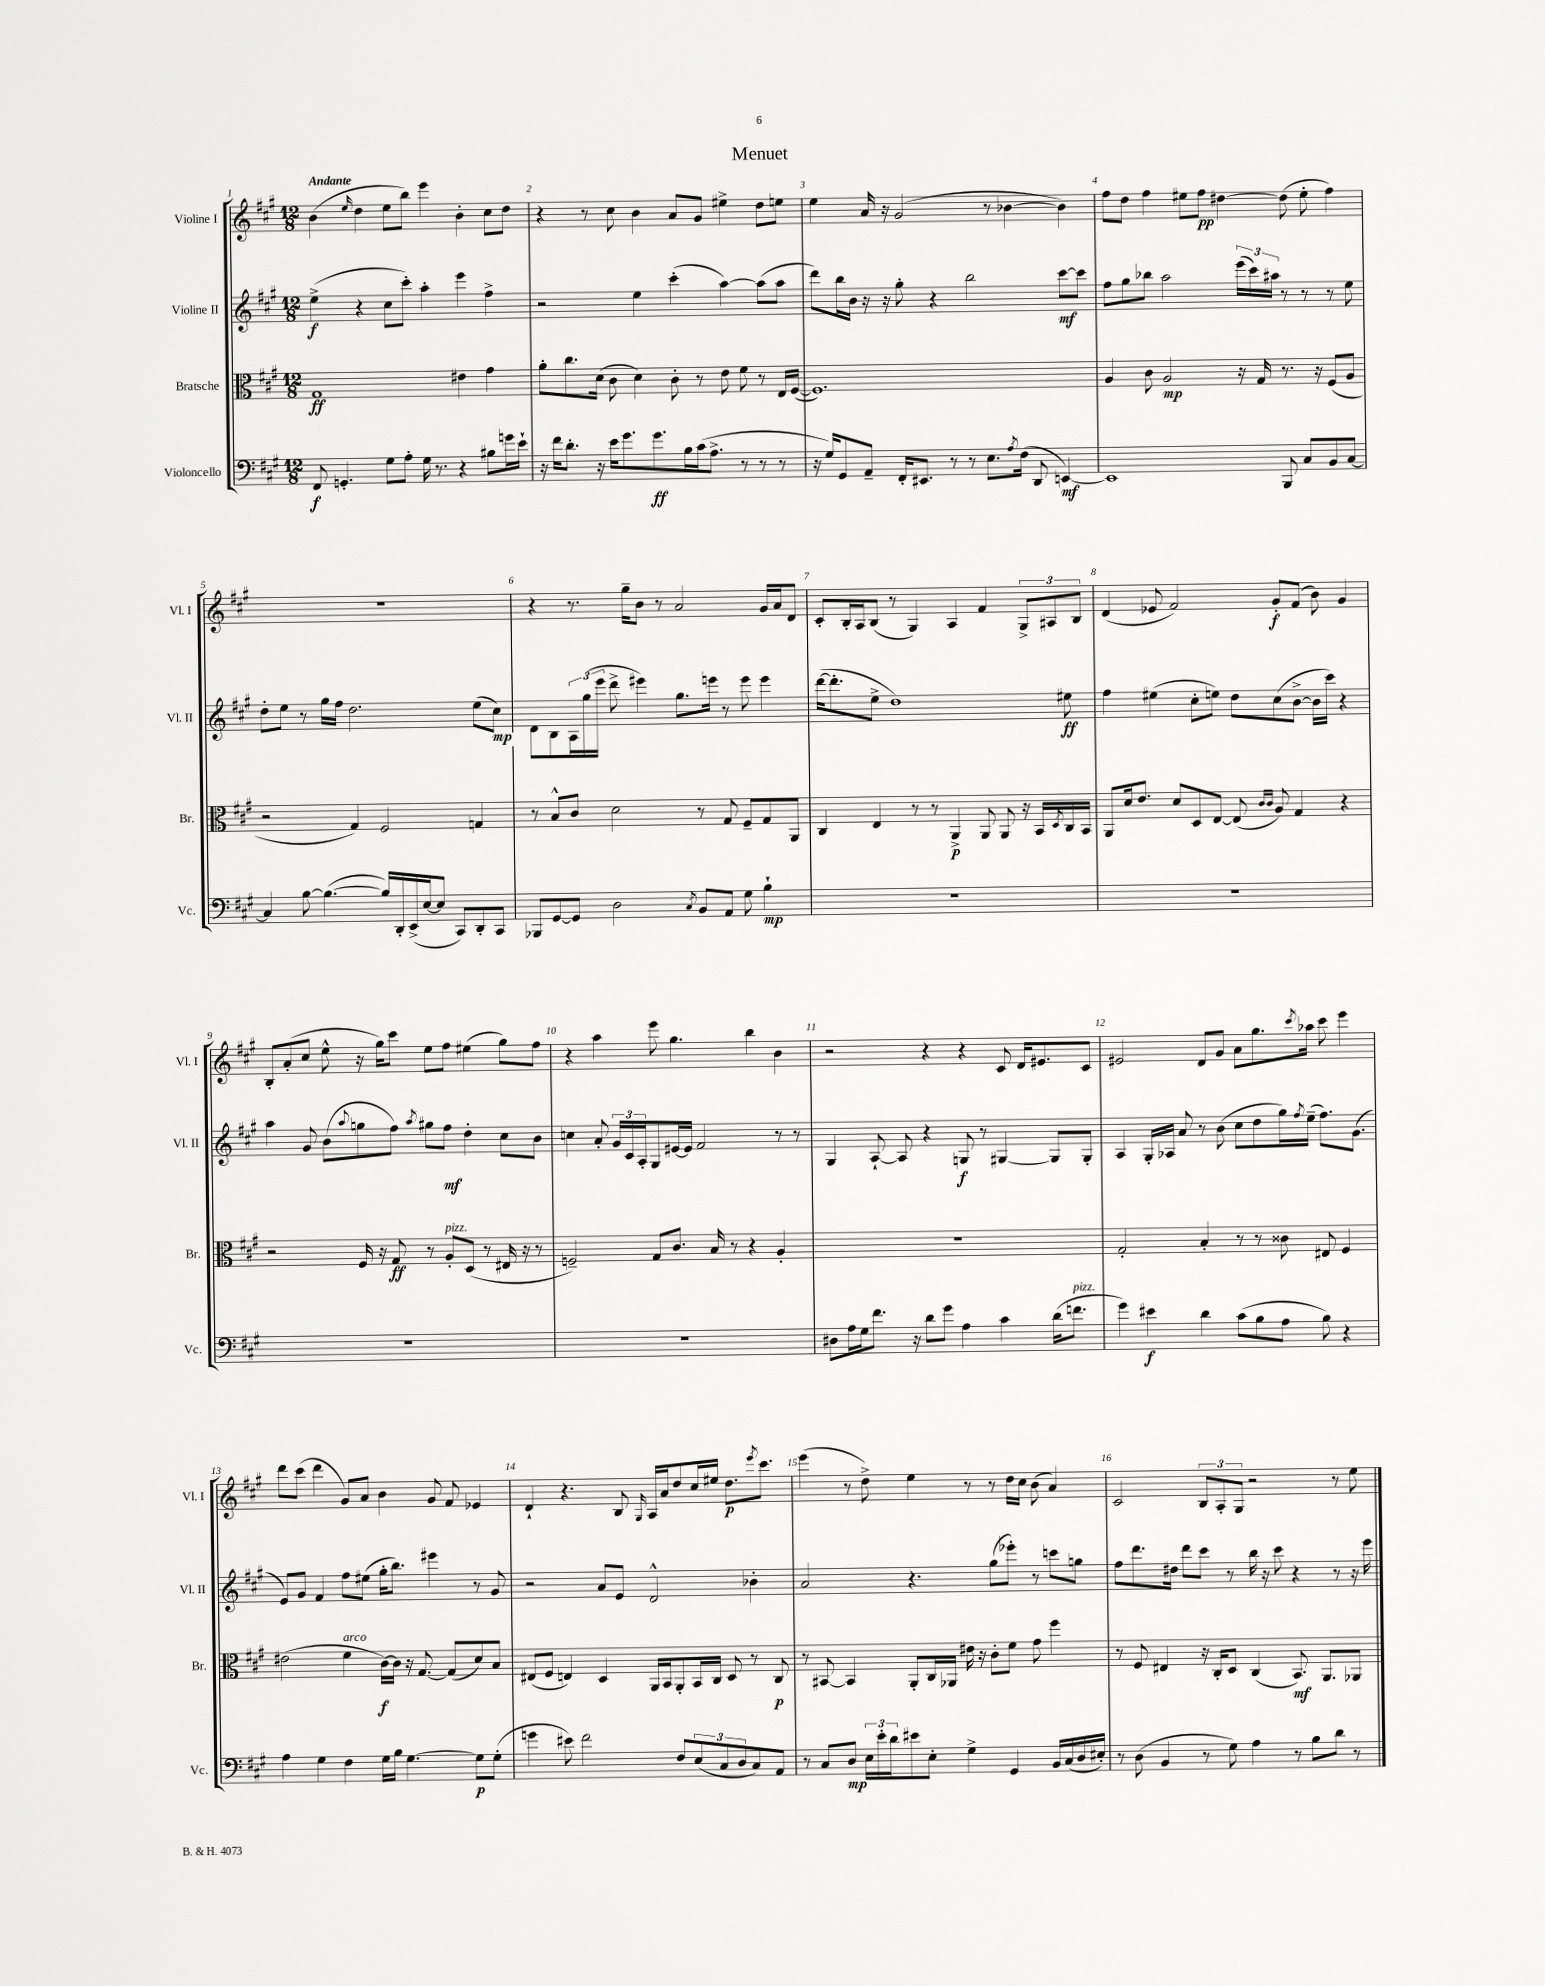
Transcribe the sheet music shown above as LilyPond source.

\header { title = "Menuet" }
<<
\new StaffGroup <<
\new Staff = "s0" \with { instrumentName = "Violine I" shortInstrumentName = "Vl. I" } {
    \clef treble \key a \major \numericTimeSignature \time 12/8 \tempo "Andante"
    b'4( \grace { e''16 } d''4 e''8 b''8) e'''4 b'4-. cis''8 d''8 |
    r4 r8 cis''8 b'4 a'8 gis'8 eis''4-> d''8 e''8 |
    e''4 a'16 r16 gis'2( r8 bes'4~ bes'4) |
    fis''8 d''8 fis''4 eis''8 fis''8\pp dis''4~ dis''8( eis''8-. fis''4) |
    R1. |
    r4 r8. gis''16-- b'8 r8 a'2 gis'16 a'16 d'8 |
    cis'8-. b16-. a16 b8( r8 gis4) a4 fis'4 \tuplet 3/2 { gis8-> ais8 b8 } |
    d'4( ees'8 fis'2) gis'8-.\f fis'8( b'8) gis'4 |
    b8-. a'8-.( cis''8 e''8-^ r16 gis''16) cis'''8 e''8 fis''8 eis''4( gis''8) fis''8 |
    r4 a''4 e'''8 gis''4. b''4 b'4 |
    r2 r4 r4 cis'8 d'16 eis'8. cis'8 |
    eis'2 d'8 gis'8 a'8 gis''8. \acciaccatura { cis'''8 } aes''16 cis'''8 e'''4 |
    d'''8 cis'''8( d'''4 gis'8) a'8 b'4 gis'8 fis'8 ees'4 |
    d'4-! r4. b8 \grace { gis16 } a16 a'16 d''8 cis''16 eis''16 d''8.\p \acciaccatura { e'''8 } cis'''8. |
    e'''4( r8 d''8->) e''4 r8 r8 d''16 cis''16 b'8( a'4) |
    cis'2 \tuplet 3/2 { b8 a8-. gis8 } r2 r8 e''8 \bar "|." |
}
\new Staff = "s1" \with { instrumentName = "Violine II" shortInstrumentName = "Vl. II" } {
    \clef treble \key a \major \numericTimeSignature \time 12/8
    e''4->\f( r4 cis''8 cis'''8-.) a''4-. e'''4 fis''4-> |
    r2 e''4 cis'''4-.( a''4~) a''8( a''8 |
    d'''8) b''16 b'16 r16 r16 gis''8-. r4 b''2 cis'''8~\mf cis'''8 |
    fis''8 gis''8 bes''8 a''2 \tuplet 3/2 { e'''16( cis'''16) ais''16 } r8 r8 r8 e''8 |
    d''8-. e''8 r8 gis''16 fis''16 d''2. e''8( cis''8\mp) |
    d'8 b8 \tuplet 3/2 { a16 gis''16( e'''16 } d'''8-> eis'''4) gis''8. e'''16 r8 e'''8 e'''4 |
    d'''16~( d'''8.-. e''8-> d''1) eis''8\ff |
    fis''4 eis''4( cis''8-. e''8) d''8 cis''8( b'8~-> b'16 cis'''16) r4 |
    a''4 gis'8 b'8( \appoggiatura { a''8 } g''8 fis''8) \acciaccatura { a''8 } gis''8 fis''8\mf d''4-. cis''8 b'8 |
    c''4 a'8-. \tuplet 3/2 { gis'16 cis'16 a16-. } gis8 eis'16~ eis'16 fis'2 r8 r8 |
    gis4 a8~-! a8 r4 g8\f r8 gis4~ gis8 gis8-. |
    a4 gis16-. aes16 a'8 r8 b'8( cis''8 d''8 gis''16) \acciaccatura { fis''8 } e''16--( fis''8.) gis'8.( |
    e'8) gis'8 fis'4 fis''8 eis''8( gis''16-. b''8.) eis'''4 r8 gis'8 |
    r2 a'8 e'8 d'2-^ bes'4-. |
    a'2 r4. gis''8( ees'''8-.) r8 c'''8 g''8 |
    fis''8 d'''8. dis''16 d'''8 cis'''8 r8 b''16 r16 cis'''8 r4 r8 r16 e'''16 \bar "|." |
}
\new Staff = "s2" \with { instrumentName = "Bratsche" shortInstrumentName = "Br." } {
    \clef alto \key a \major \numericTimeSignature \time 12/8
    gis1\ff eis'4 gis'4 |
    a'8-. cis''8. d'16( cis'8 d'4) cis'8-. r8 e'8 fis'8 r8 e16 fis16~( |
    fis1.) |
    a4 cis'8 a2\mp r16 gis16 r8. r16 fis8( a8 |
    r2 gis4) fis2 g4 |
    r8 b8-^ cis'8 d'2 r8 gis8 fis8-- gis8 a,8 |
    cis4 e4 r8 r8 a,4->\p a,8 a,8 r16 b,16 \acciaccatura { d8 } cis16 b,16 |
    a,8 d'16 e'8. d'8 d8 e8~ e8( \grace { cis'16 cis'16 } a8) gis4 r4 |
    r2 fis16 r16 gis8\ff r8 a8-.^\markup { \italic "pizz." } d8( r8 eis16 r16 r8 |
    f2--) gis8 cis'8. b16 r8 r4 a4-. |
    R1. |
    gis2-. b4-. r8 r8 cisis'8 eis8 fis4 |
    eis'2( fis'4^\markup { \italic "arco" } cis'16~\f) cis'16 r16 gis8.~ gis8( d'8) b8 |
    eis8( fis8 e4) d4 a,16 b,16 a,8-. b,16 cis16 d8 r8 cis8\p |
    r8 bis,8~ bis,4 a,8-. cis16 aes,16 eis'16 r16 cis'8-. fis'8 gis'8 fis''4 |
    r8 fis8 eis4 r16 cis16-. d8 cis4( b,8.\mf) a,8. aes,8 \bar "|." |
}
\new Staff = "s3" \with { instrumentName = "Violoncello" shortInstrumentName = "Vc." } {
    \clef bass \key a \major \numericTimeSignature \time 12/8
    fis,8\f g,4.-. gis8 a8-. gis16 r8. r4 bis8 g'16 e'16-! |
    r16 fis'16 d'8.-. r16 e'16 gis'8. gis'8.\ff b16 cis'16( a8.-> r8 r8 r8 |
    r16 gis16) gis,8 a,8-- fis,16-. eis,8. r8 r8 e8. \acciaccatura { a8 } fis16( d,8 e,4~\mf) |
    e,1 b,,8 cis8 b,8 cis8~ |
    cis4 b8~ b4.~( b16) d,16-. e,16->( e16~ e8 cis,8) d,8-. cis,8 |
    bes,,8 gis,8~ gis,8 d2 \acciaccatura { cis8 } b,8 a,8 gis8 b4-!\mp |
    R1. |
    R1. |
    R1. |
    R1. |
    dis8 a16 gis16 fis'8. r16 d'8 gis'8 a4 cis'4 d'16( f'8.^\markup { \italic "pizz." } |
    gis'4) eis'4\f d'4 cis'8( b8 a8 b8) r4 |
    a4 gis4 fis4 gis16 b16 gis4.~ gis8\p gis8-.( |
    g'4 eis'8) fis'2 fis8 \tuplet 3/2 { e8( cis8 d8 } cis8) a,8 |
    r8 cis8 d8\mp \tuplet 3/2 { e16 e'16-. d'16 } eis'8 e8-. gis4-> gis,4 b,16 cis16( d16 eis16-.) |
    r8 d8( b,4 r8 gis8) a4 r8 b8 d'8 r8 \bar "|." |
}
>>
>>
\layout { \context { \Score \override BarNumber.break-visibility = ##(#f #t #t) barNumberVisibility = #all-bar-numbers-visible } }
